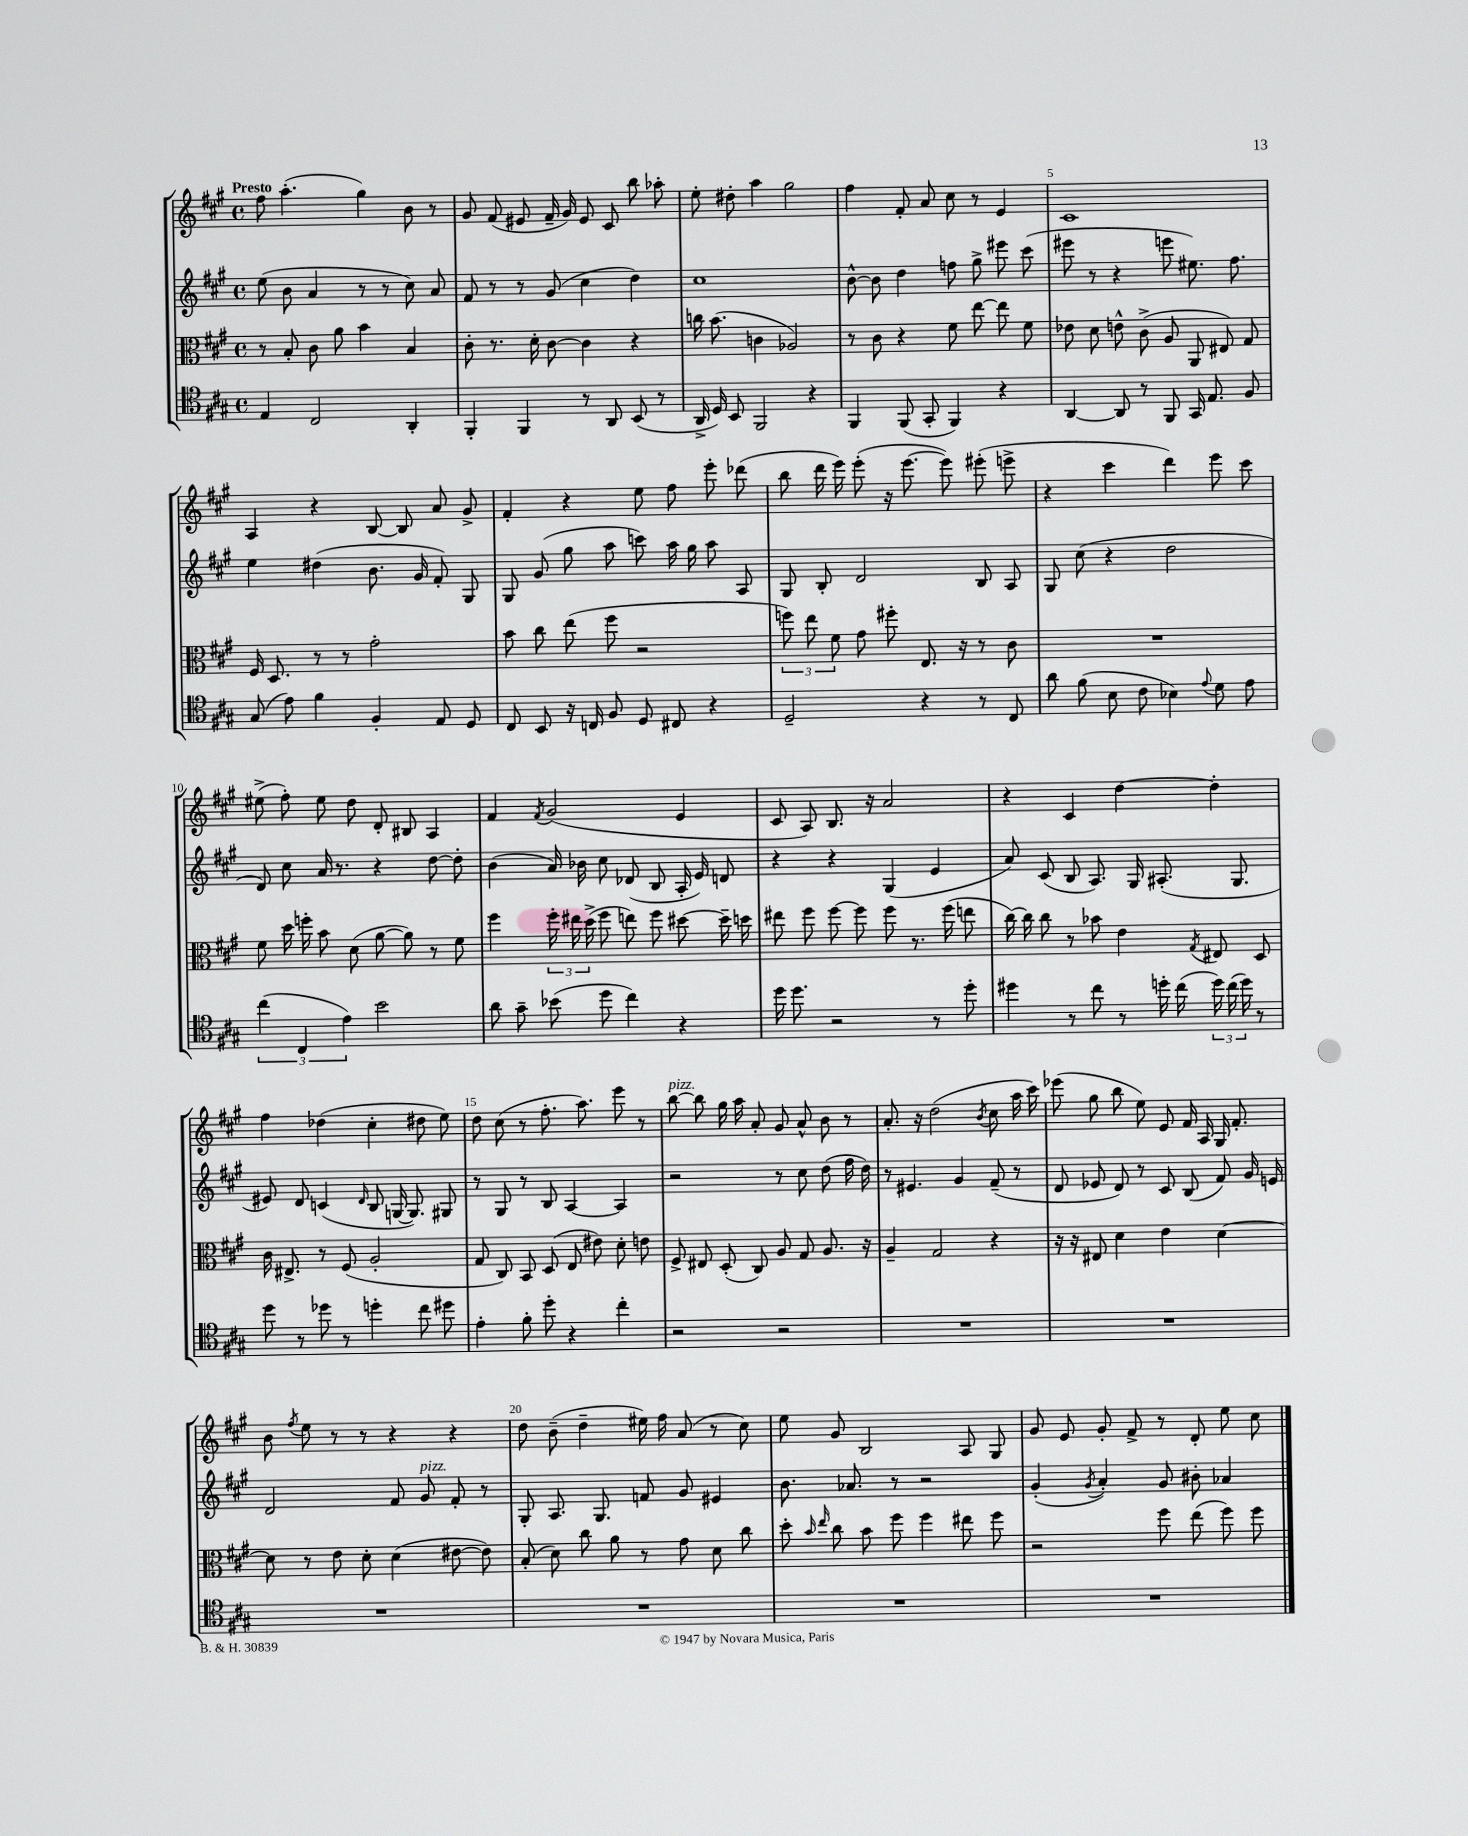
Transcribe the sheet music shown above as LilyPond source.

<<
\new StaffGroup <<
\new Staff = "s0" {
    \clef treble \key a \major \defaultTimeSignature \time 4/4 \tempo "Presto"
    \autoBeamOff fis''8 a''4.-.( gis''4) b'8 r8 |
    gis'8 fis'8( eis'8 fis'16-- gis'16) eis'8 cis'8 b''8 aes''8-. |
    e''8-. dis''8-. a''4 gis''2 |
    fis''4 fis'8-. a'8 cis''8 r8 e'4 |
    cis'1 |
    a4 r4 b8~ b8 a'8 gis'8-> |
    fis'4-. r4 e''8 fis''8 e'''8-. des'''8( |
    b''8 d'''16 e'''16) e'''8-.( r16 e'''8.~ e'''8) eis'''8-.( e'''8-> |
    r4 cis'''4 d'''4) e'''8 cis'''8 |
    eis''8->( fis''8-.) eis''8 d''8 d'8-. bis8 a4 |
    fis'4 \acciaccatura { fis'8 } gis'2( e'4 |
    cis'8 a8) b8. r16 a'2 |
    r4 cis'4 d''4~ d''4-. |
    fis''4 des''4( cis''4-. dis''8 e''8) |
    d''8 cis''8( r8 fis''8.-. a''8.) e'''8 r8 |
    b''8~^\markup { \italic "pizz." } b''8 gis''16 a''16 a'8-. gis'8 a'8-^ b'8 r8 |
    a'8.-. r16 d''2( \acciaccatura { b'8 } cis''8 a''16 cis'''16) |
    ees'''8( gis''8 b''8 e''8) e'8 fis'16 a16 gis16 fis'8.-. |
    b'8 \acciaccatura { fis''8 } e''8 r8 r8 r4 r4 |
    d''8 b'8--( d''4-- eis''16) fis''16 a'8( r8 cis''8) |
    e''8 gis'8 b2 a8 gis8 |
    gis'8 e'8 gis'8-. fis'8-> r8 d'8-. e''8 cis''8 \bar "|." |
}
\new Staff = "s1" {
    \clef treble \key a \major \defaultTimeSignature \time 4/4
    \autoBeamOff e''8( b'8 a'4 r8 r8 cis''8) a'8 |
    fis'8 r8 r8 gis'8( cis''4 d''4) |
    cis''1 |
    b'8~-^ b'8 d''4 f''8 gis''8-> eis'''8 cis'''8( |
    eis'''8 r8 r4 e'''8 eis''8.) fis''8. |
    e''4 dis''4( b'8. gis'16 fis'8-.) gis8 |
    gis8 gis'8( gis''8 a''8 c'''8) a''16 gis''16 a''8 a8 |
    gis8 b8-. d'2 b8 a8 |
    gis8 cis''8( r4 d''2 |
    d'8) cis''8 a'16 r8. r4 d''8~ d''8-. |
    b'4( a'16) bes'16 cis''8 des'8( b8 a16-. e'16) d'8 |
    r4 r4 gis4( e'4 |
    a'8) cis'8( b8 a8.) gis16 ais8.-.( gis8. |
    eis'8) d'8 c'4( \grace { d'16 } b8 g16~ g8.) gis8 |
    r8 gis8 r8 b8 a4~ a4 |
    r2 r8 cis''8 d''8( fis''16 d''16) |
    r8 eis'4. gis'4 fis'8--( r8 |
    d'8 ees'8 d'8) r8 cis'8 b8( fis'8) gis'16 e'16 |
    d'2 fis'8 gis'8^\markup { \italic "pizz." } fis'8-. r8 |
    gis8-. a8. gis8. f'8 gis'8 eis'4 |
    b'8. aes'8. r8 r2 |
    gis'4-.( \acciaccatura { gis'8 } a'4-.) gis'8 bis'8-. aes'4 \bar "|." |
}
\new Staff = "s2" {
    \clef alto \key a \major \defaultTimeSignature \time 4/4
    \autoBeamOff r8 b8-. cis'8 a'8 b'4 b4 |
    cis'8-. r8. d'16-. cis'8~ cis'4 r4 |
    c''16 b'8.( c'4 aes2) |
    r8 cis'8 r4 fis'8 e''8~ e''8 fis'8 |
    ees'8 d'8 e'8-^ cis'8->( a8 a,8 eis8) gis8 |
    fis16 d8. r8 r8 gis'2-. |
    b'8 cis''8 e''8( fis''8 r2 |
    \tuplet 3/2 { f''8) e''8 fis'8 } gis'8 fis''8-. e8. r16 r8 cis'8 |
    R1 |
    fis'8 d''16 f''16-. b'8 d'8( a'8~ a'8) r8 fis'8 |
    fis''4 \tuplet 3/2 { fis''16-. eis''16 d''16->( } fis''8 e''8) fis''8 dis''8~ dis''16-- d''16 |
    eis''8 fis''8 fis''8~ fis''8 fis''8 r8. fis''16( e''8 |
    cis''16~) cis''16 cis''8 r8 bes'8 e'4 \acciaccatura { gis8 } eis8 d8 |
    cis'16 eis8.-> r8 fis8( a2-. |
    gis8 cis8) b,8 d8( e8 eis'8) d'8-. e'8 |
    fis8-> eis8 d8-.( cis8) a8 gis8 a8. r16 |
    a4-- gis2 r4 |
    r16 r16 eis8 d'4 e'4 d'4~ |
    d'8 r8 e'8 d'8-. d'4( eis'8~ eis'8) |
    b8-.( d'8) cis''8 a'8 r8 gis'8 d'8 cis''8 |
    d''8-. \grace { b'16 e''16 } cis''8 b'8 fis''8 fis''4 eis''8 fis''8 |
    r2 fis''8 e''8( fis''8) fis''8 \bar "|." |
}
\new Staff = "s3" {
    \clef tenor \key a \major \defaultTimeSignature \time 4/4
    \autoBeamOff e4 cis2 a,4-. |
    fis,4-. fis,4 r8 a,8 b,8( r8 |
    a,16-> d16) b,8 fis,2 r4 |
    fis,4 fis,8( gis,8-. fis,4) r4 |
    a,4~ a,8 r8 fis,8 gis,16 e8. fis8 |
    gis8( e'8) fis'4 fis4-. e8 d8 |
    cis8 b,8 r16 c16 fis8 d8 cis8 r4 |
    d2-- r4 r8 cis8 |
    a'8 fis'8( b8 cis'8 bes4) \appoggiatura { e'8 } d'8 e'8 |
    \tuplet 3/2 { cis''4( cis4 e'4) } b'2 |
    a'8 gis'8-- bes'8( d''8 cis''4) r4 |
    d''16 d''8. r2 r8 d''8-. |
    dis''4 r8 cis''8 r8 d''16-. cis''16( \tuplet 3/2 { d''16) cis''16( d''16) } r8 |
    d''8 r8 des''8 r8 d''4-. cis''8 dis''8 |
    e'4-. fis'8-. d''8-. r4 cis''4-. |
    r2 r2 |
    R1 |
    R1 |
    R1 |
    R1 |
    R1 |
    R1 \bar "|." |
}
>>
>>
\layout { \context { \Score \override BarNumber.break-visibility = ##(#f #t #t) barNumberVisibility = #(every-nth-bar-number-visible 5) } }
